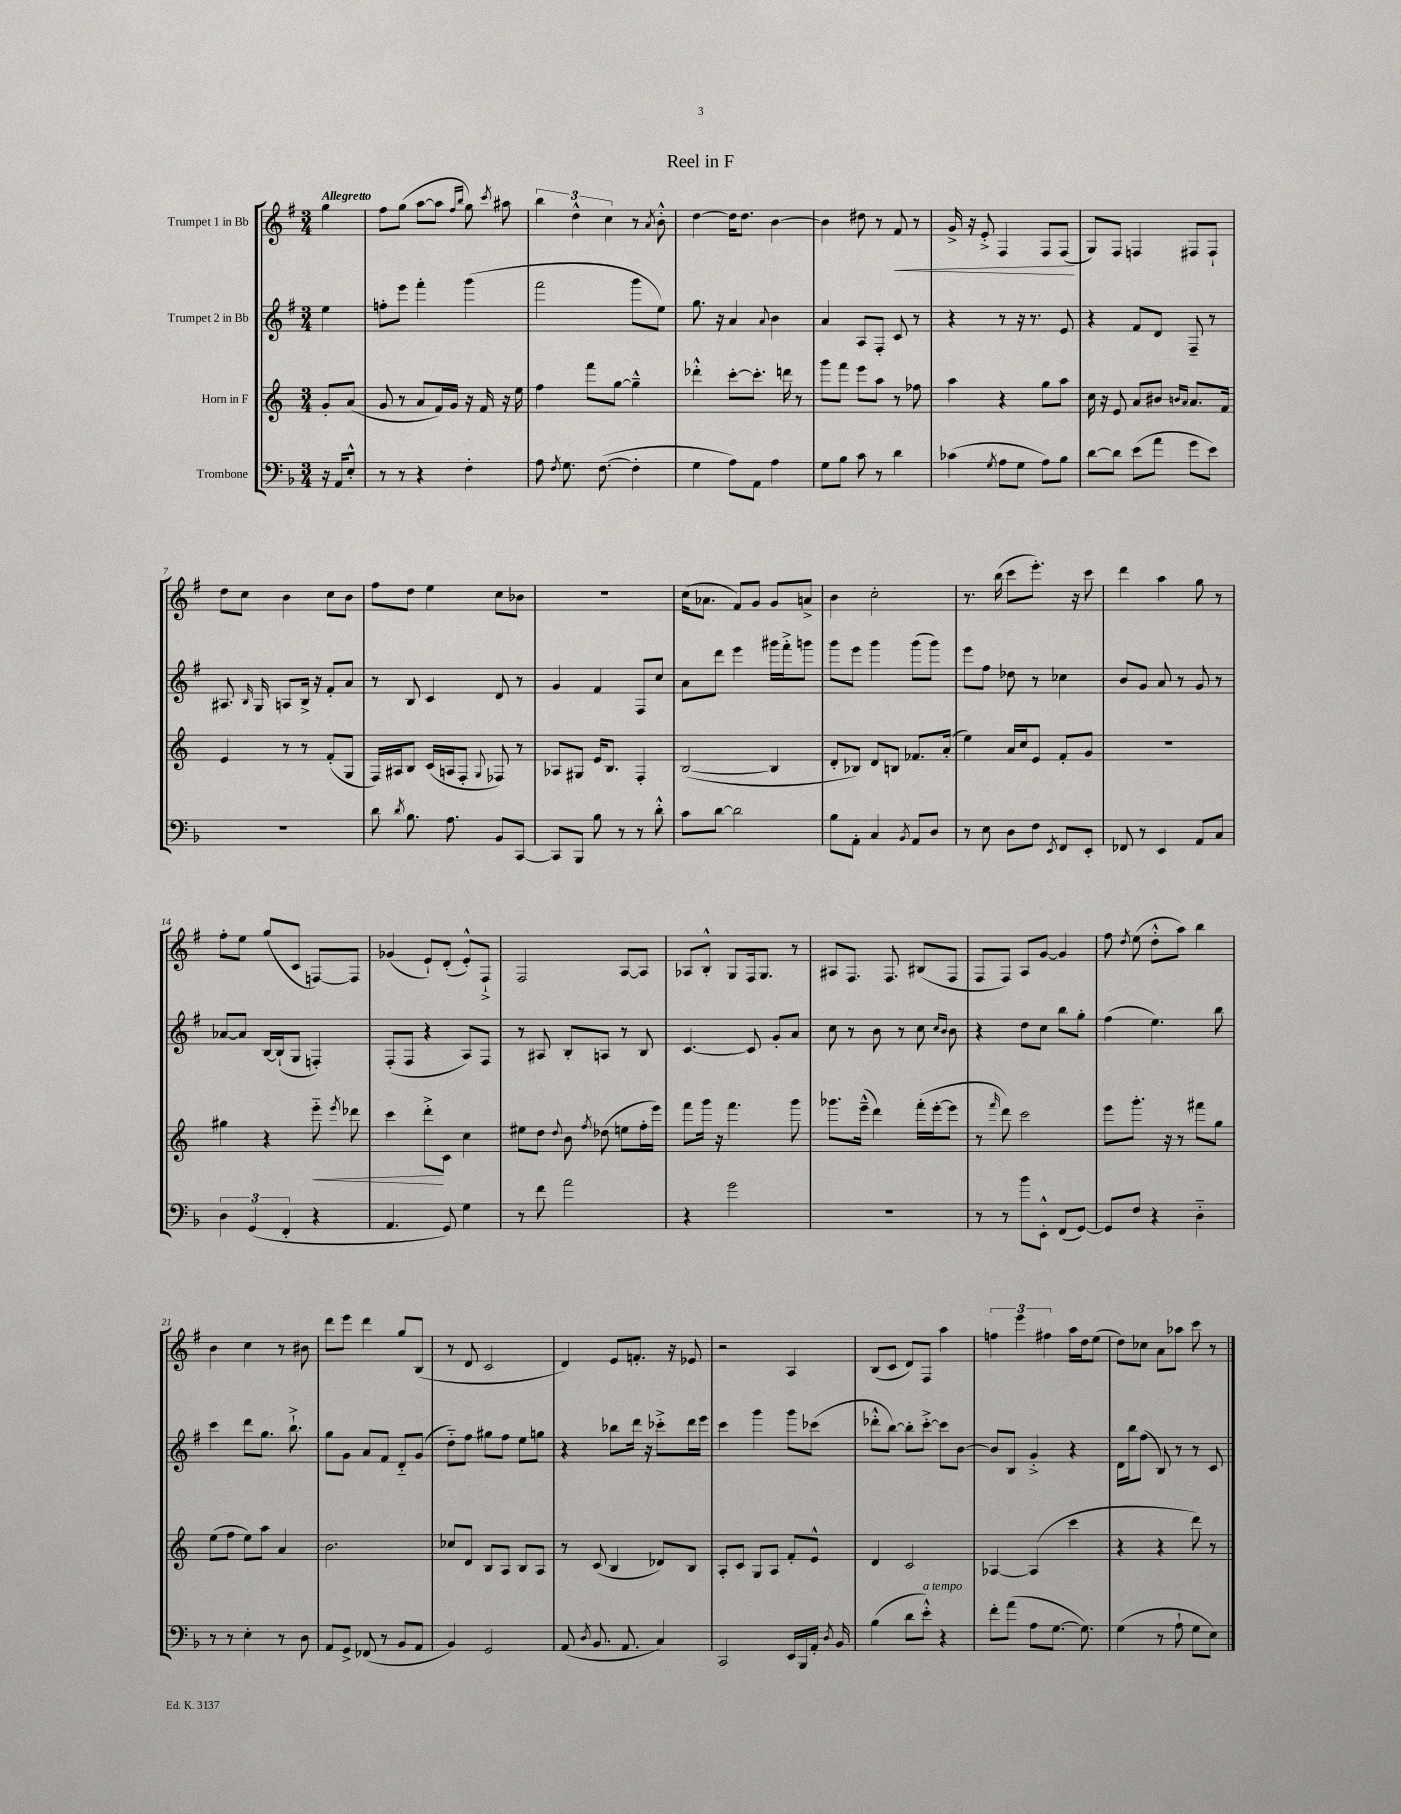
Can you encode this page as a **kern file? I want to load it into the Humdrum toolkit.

**kern	**kern	**dynam	**kern	**kern	**dynam
*part4	*part3	*part3	*part2	*part1	*part1
*staff4	*staff3	*staff3	*staff2	*staff1	*staff1
*I"Trombone	*I"Horn in F	*	*I"Trumpet 2 in Bb	*I"Trumpet 1 in Bb	*
*clefF4	*clefG2	*	*clefG2	*clefG2	*
*k[b-]	*k[]	*	*k[f#]	*k[f#]	*
*M3/4	*M3/4	*	*M3/4	*M3/4	*
=	=	=	=	=	=
!	!	!	!	!LO:TX:a:B:t=Allegretto	!
16r	8g'/L	.	4ee\	4gg\	.
16AA/KL	.	.	.	.	.
8E'^^/J	(8a/J	.	.	.	.
=1	=1	=1	=1	=1	=1
8r	8g/	.	8ffn'\L	8ff#\L	.
8r	8r	.	8eee\J	(8gg\J	.
4r	8a/L	.	4fff#'\	[8aa\L	.
.	16f/L)	.	.	8aa\J]	.
.	16g/JJ	.	.	.	.
.	.	.	.	16qqff#/LL	.
.	.	.	.	16qqbb/JJ	.
4F'\	16r	.	(4ggg\	8gg\)	.
.	16f/	.	.	.	.
.	.	.	.	8qccc/	.
.	16r	.	.	8aa#X\	.
.	16ee\	.	.	.	.
=2	=2	=2	=2	=2	=2
8A\	4ff\	.	2fff#\	6bb\	.
8qF/	.	.	.	.	.
8.G\	.	.	.	.	.
.	.	.	.	6dd^^\	.
.	8fff\L	.	.	.	.
([8.F\	.	.	.	.	.
.	.	.	.	6cc\	.
.	[8gg\J	.	.	.	.
4F'\]	4gg~^^\]	.	8ggg\L	8r	.
.	.	.	.	8qa/	.
.	.	.	8ee\J)	8b'^^\	.
=3	=3	=3	=3	=3	=3
4G\	4ddd-X'^^\	.	8.gg\	[4dd\	.
.	.	.	16r	.	.
8A\L)	[8ccc'\L	.	4a/	16dd\KL]	.
.	.	.	.	8.dd\J	.
8AA\J	8.ccc'\J]	.	.	.	.
.	.	.	8qqa/	.	.
4A\	.	.	4b\	[4b\	.
.	16dddn\	.	.	.	.
.	8r	.	.	.	.
=4	=4	=4	=4	=4	=4
8G\L	8ggg\L	.	4a/	4b\]	.
8B-\J	8fff\J	.	.	.	.
8c\	8eee\L	.	8A/L	8dd#X\	.
8r	8aa\J	.	8F#'/J	8r	.
!	!	!	!	!	!LO:HP:b
4d\	8r	.	8c/	8f#/	<
.	8ff-X\	.	8r	8r	.
=5	=5	=5	=5	=5	=5
(4c-X\	4aa\	.	4r	16g^/	.
.	.	.	.	16r	.
.	.	.	.	8e'^/	.
8qG/	.	.	.	.	.
8A\L	4r	.	8r	4F#/	.
8G\J	.	.	16r	.	.
.	.	.	8.r	.	.
8A\L)	8gg\L	.	.	8F#/L	.
8B-\J	8aa\J	.	8e/	(8F#/J	.
.	.	.	.	.	[
=6	=6	=6	=6	=6	=6
[8d\L	16cc\	.	4r	8G/L)	.
.	16r	.	.	.	.
8d\J]	8e/	.	.	8F#/J	.
(8e\L	8a/L	.	8f#/L	4Fn/	.
8a\J	8b#X/J	.	8d/J	.	.
.	16qqbn/LL	.	.	.	.
.	16qqa/JJ	.	.	.	.
8g\L	8.a/L	.	8F#~/	8F#X/L	.
8e\J)	.	.	8r	8F#`/J	.
.	16f/Jk	.	.	.	.
!!LO:LB:g=z
=7	=7	=7	=7	=7	=7
2.r	4e/	.	8.A#X/	8dd\L	.
.	.	.	.	8cc\J	.
.	.	.	16qqB/	.	.
.	.	.	16G/	.	.
.	8r	.	8An/L	4b\	.
.	8r	.	16B^/Jk	.	.
.	.	.	16r	.	.
.	(8f'/L	.	8f#'/L	8cc\L	.
.	8G/J	.	8a/J	8b\J	.
=8	=8	=8	=8	=8	=8
8d\	16F/LL)	.	8r	8ff#\L	.
.	16A#X/J	.	.	.	.
8qd/	.	.	.	.	.
8.B-\	8B/J	.	8B/	8dd\J	.
.	(16c/LL	.	4c/	4ee\	.
8.A\	16An/J	.	.	.	.
.	8F'/J	.	.	.	.
.	8qqG/	.	.	.	.
8BB-/L	8F-X/)	.	8d/	8cc\L	.
[8CC/J	8r	.	8r	8b-X\J	.
=9	=9	=9	=9	=9	=9
8CC/L]	8A-X/L	.	4g/	2.r	.
8BBB-/J	8G#X/J	.	.	.	.
8B-\	16e/KL	.	4f#/	.	.
.	8.B/J	.	.	.	.
8r	.	.	.	.	.
8r	4F'/	.	8F#/L	.	.
8d'^^\	.	.	8cc/J	.	.
=10	=10	=10	=10	=10	=10
8c\L	([2B/	.	8a\L	(16cc\KL	.
.	.	.	.	8.a-X\J	.
[8d\J	.	.	8ddd\J	.	.
2d\]	.	.	4eee\	8f#/L)	.
.	.	.	.	8g/J	.
.	4B/]	.	16ggg#X\LL	8g/L	.
.	.	.	16fff#'^\J	.	.
.	.	.	8gggn\J	8an^/J	.
=11	=11	=11	=11	=11	=11
8B-\L	8d'/L	.	8ggg\L	4b\	.
8AA'\J	8B-X/J)	.	8eee\J	.	.
4C/	8d/L	.	4ggg\	2cc'\	.
.	8Bn/J	.	.	.	.
8qBB-/	.	.	.	.	.
8AA/L	8.f-X/L	.	(8ggg\L	.	.
8D/J	.	.	8ggg\J)	.	.
.	(16a'/Jk	.	.	.	.
=12	=12	=12	=12	=12	=12
8r	4ee\)	.	8eee\L	8.r	.
8E\	.	.	8ff#\J	.	.
.	.	.	.	(16bb\	.
8D\L	16a/LL	.	8dd-X\	8ccc\L	.
.	16cc/J	.	.	.	.
8F\J	8e/J	.	8r	8.eee'\J)	.
8qEE/	.	.	.	.	.
8FF/L	8f'/L	.	4cc-X\	.	.
.	.	.	.	16r	.
8EE'/J	8g/J	.	.	8ccc\	.
=13	=13	=13	=13	=13	=13
8FF-X/	2.r	.	8b/L	4ddd\	.
8r	.	.	8g/J	.	.
4EE/	.	.	8a/	4aa\	.
.	.	.	8r	.	.
8AA/L	.	.	8g/	8gg\	.
8C/J	.	.	8r	8r	.
!!LO:LB:g=z
=14	=14	=14	=14	=14	=14
6D\	4gg#X\	.	[8a-X/L	8ff#'\L	.
.	.	.	8a-/J]	8ee\J	.
(6GG/	.	.	.	.	.
.	4r	.	[16B/LL	(8gg/L	.
.	.	.	(16B`/J]	.	.
6FF'/	.	.	.	.	.
.	.	.	8G/J	8c/J	.
!	!	!LO:HP:b	!	!	!
4r	8eee\	<	4Fn'/)	[8Fn/L)	.
.	8qeee/	.	.	.	.
.	8ddd-X\	.	.	8F/J]	.
=15	=15	=15	=15	=15	=15
4.AA/	4ccc\	.	(8F#'/L	(4g-X/	.
.	.	.	8F#/J	.	.
.	8ddd'^\L	.	4r	8e`/L)	.
8GG/)	8c\J	[	.	(8d'/J	.
4G\	4cc\	.	8A/L)	8e'^^/L)	.
.	.	.	8F#/J	8F#`^/J	.
=16	=16	=16	=16	=16	=16
8r	8ee#X\L	.	8r	2F#/	.
8f\	8dd\J	.	8A#X/	.	.
.	8qqdd/	.	.	.	.
2a\	8b\	.	8B'/L	.	.
.	8qff/	.	.	.	.
.	(8dd-X\	.	8An/J	.	.
.	8een\L	.	8r	[8A/L	.
.	16ff'\L	.	8B/	8A/J]	.
.	16eee\JJ)	.	.	.	.
=17	=17	=17	=17	=17	=17
4r	8fff\L	.	[4.c/	8A-X/L	.
.	16ggg\Jk	.	.	8B'^^/J	.
.	16r	.	.	.	.
2g\	4.fff\	.	.	8G/L	.
.	.	.	8c/]	16F#/k	.
.	.	.	.	8.G/J	.
.	.	.	8g'/L	.	.
.	8ggg\	.	8a/J	8r	.
=18	=18	=18	=18	=18	=18
2.r	8.ggg-X\L	.	8cc\	8A#X/L	.
.	.	.	8r	8.F#/J	.
.	(16eee~^^\Jk	.	.	.	.
.	4ddd\)	.	8b\	.	.
.	.	.	.	8.F#/	.
.	.	.	8r	.	.
.	(16fff'\LL	.	8cc\	(8B#X/L	.
.	[16eee'\J	.	.	.	.
.	.	.	16qqcc/LL	.	.
.	.	.	16qqb/JJ	.	.
.	8eee\J]	.	8b\	8F#/J	.
=19	=19	=19	=19	=19	=19
8r	8r	.	4r	8F#/L	.
.	16qqfff/	.	.	.	.
8r	8ddd\)	.	.	8F#/J)	.
8b-\L	2ccc\	.	8dd\L	8A/L	.
8EE'^^\J	.	.	8cc\J	[8g/J	.
(8FF/L	.	.	8bb\L	4g/]	.
[8GG/J)	.	.	8gg'\J	.	.
=20	=20	=20	=20	=20	=20
8GG/L]	8eee\L	.	(4ff#\	8ff#\	.
.	.	.	.	8qdd/	.
8F/J	8.ggg'\J	.	.	(8ee\	.
4r	.	.	4.ee\)	8dd'^^\L	.
.	16r	.	.	.	.
.	8r	.	.	8aa\J)	.
4D\	8fff#X\L	.	.	4bb\	.
.	8gg\J	.	8bb\	.	.
!!LO:LB:g=z
=21	=21	=21	=21	=21	=21
8r	(8ee\L	.	4ccc\	4b\	.
8r	8ff\J	.	.	.	.
4E'\	8ee\L)	.	8ddd\L	4cc\	.
.	8aa\J	.	8.gg\J	.	.
8r	4a/	.	.	8r	.
.	.	.	8.bb`^\	.	.
8D\	.	.	.	8b#X\	.
=22	=22	=22	=22	=22	=22
8AA/L	2.b\	.	8gg\L	8ddd\L	.
8GG^/J	.	.	8g\J	8eee\J	.
(8FF-X/	.	.	8a/L	4ddd\	.
8r	.	.	8f#/J	.	.
8BB-/L	.	.	8d/L	8gg/L	.
8AA/J	.	.	(8g/J	(8B/J	.
=23	=23	=23	=23	=23	=23
4BB-/)	8cc-X/L	.	8dd\L)	8r	.
.	8d/J	.	8ff#\J	8d/	.
2GG/	8B/L	.	8gg#X\L	2c/	.
.	8A/J	.	8ff#\J	.	.
.	8B/L	.	8ee\L	.	.
.	8A/J	.	8ggn\J	.	.
=24	=24	=24	=24	=24	=24
(8AA/	8r	.	4r	4d/)	.
8qD/	.	.	.	.	.
8.BB-/	(8c/	.	.	.	.
.	4B/	.	8bb-X\L	8e/L	.
8.AA/	.	.	.	.	.
.	.	.	16ddd\Jk	8.fn'/J	.
.	.	.	16r	.	.
4C/)	8d-X/L)	.	8ccc-X'^\L	.	.
.	.	.	.	16r	.
.	8B/J	.	16ddd\L	8e-X/	.
.	.	.	16eee\JJ	.	.
=25	=25	=25	=25	=25	=25
2CC/	8A'/L	.	4ccc\	2r	.
.	8c/J	.	.	.	.
.	8G/L	.	4ggg\	.	.
.	8A/J	.	.	.	.
16EE/LL	8f'/L	.	8ggg\L	4A/	.
16BBB-/	.	.	.	.	.
16AA'/JJ	8e^^/J	.	(8ccc-X\J	.	.
8qD/	.	.	.	.	.
16BB-/	.	.	.	.	.
=26	=26	=26	=26	=26	=26
(4B-\	4d/	.	8ddd-X'^^\L	(8B/L	.
.	.	.	[8bb\J)	8c/J	.
8d\L	2c/	.	8bb'\L]	8d/L)	.
!LO:TX:a:i:t=a tempo	!	!	!	!	!
8e'^^\J)	.	.	[8ccc'^\J	8F#/J	.
4r	.	.	8ccc\L]	4aa\	.
.	.	.	[8b\J	.	.
=27	=27	=27	=27	=27	=27
8f'\L	[4A-X/	.	8b/L]	6ffn\	.
(8a\J	.	.	8B/J	.	.
.	.	.	.	6eee\	.
8A\L	(4A-/]	.	4g'^/	.	.
.	.	.	.	6ff#X\	.
[8.G\J	.	.	.	.	.
.	4ccc\	.	4r	16aa\LL	.
8.G\])	.	.	.	16dd\J	.
.	.	.	.	(8ee\J	.
=28	=28	=28	=28	=28	=28
(4G\	4r	.	16d\LL	8dd\L)	.
.	.	.	16bb\J	.	.
.	.	.	(8ff#\J	8cc-X\J	.
8r	4r	.	8B/)	8a\L	.
8A`\	.	.	8r	8aa-X\J	.
8G\L	8ddd\)	.	8r	8ccc\	.
8E\J)	8r	.	8c/	8r	.
==	==	==	==	==	==
*-	*-	*-	*-	*-	*-
